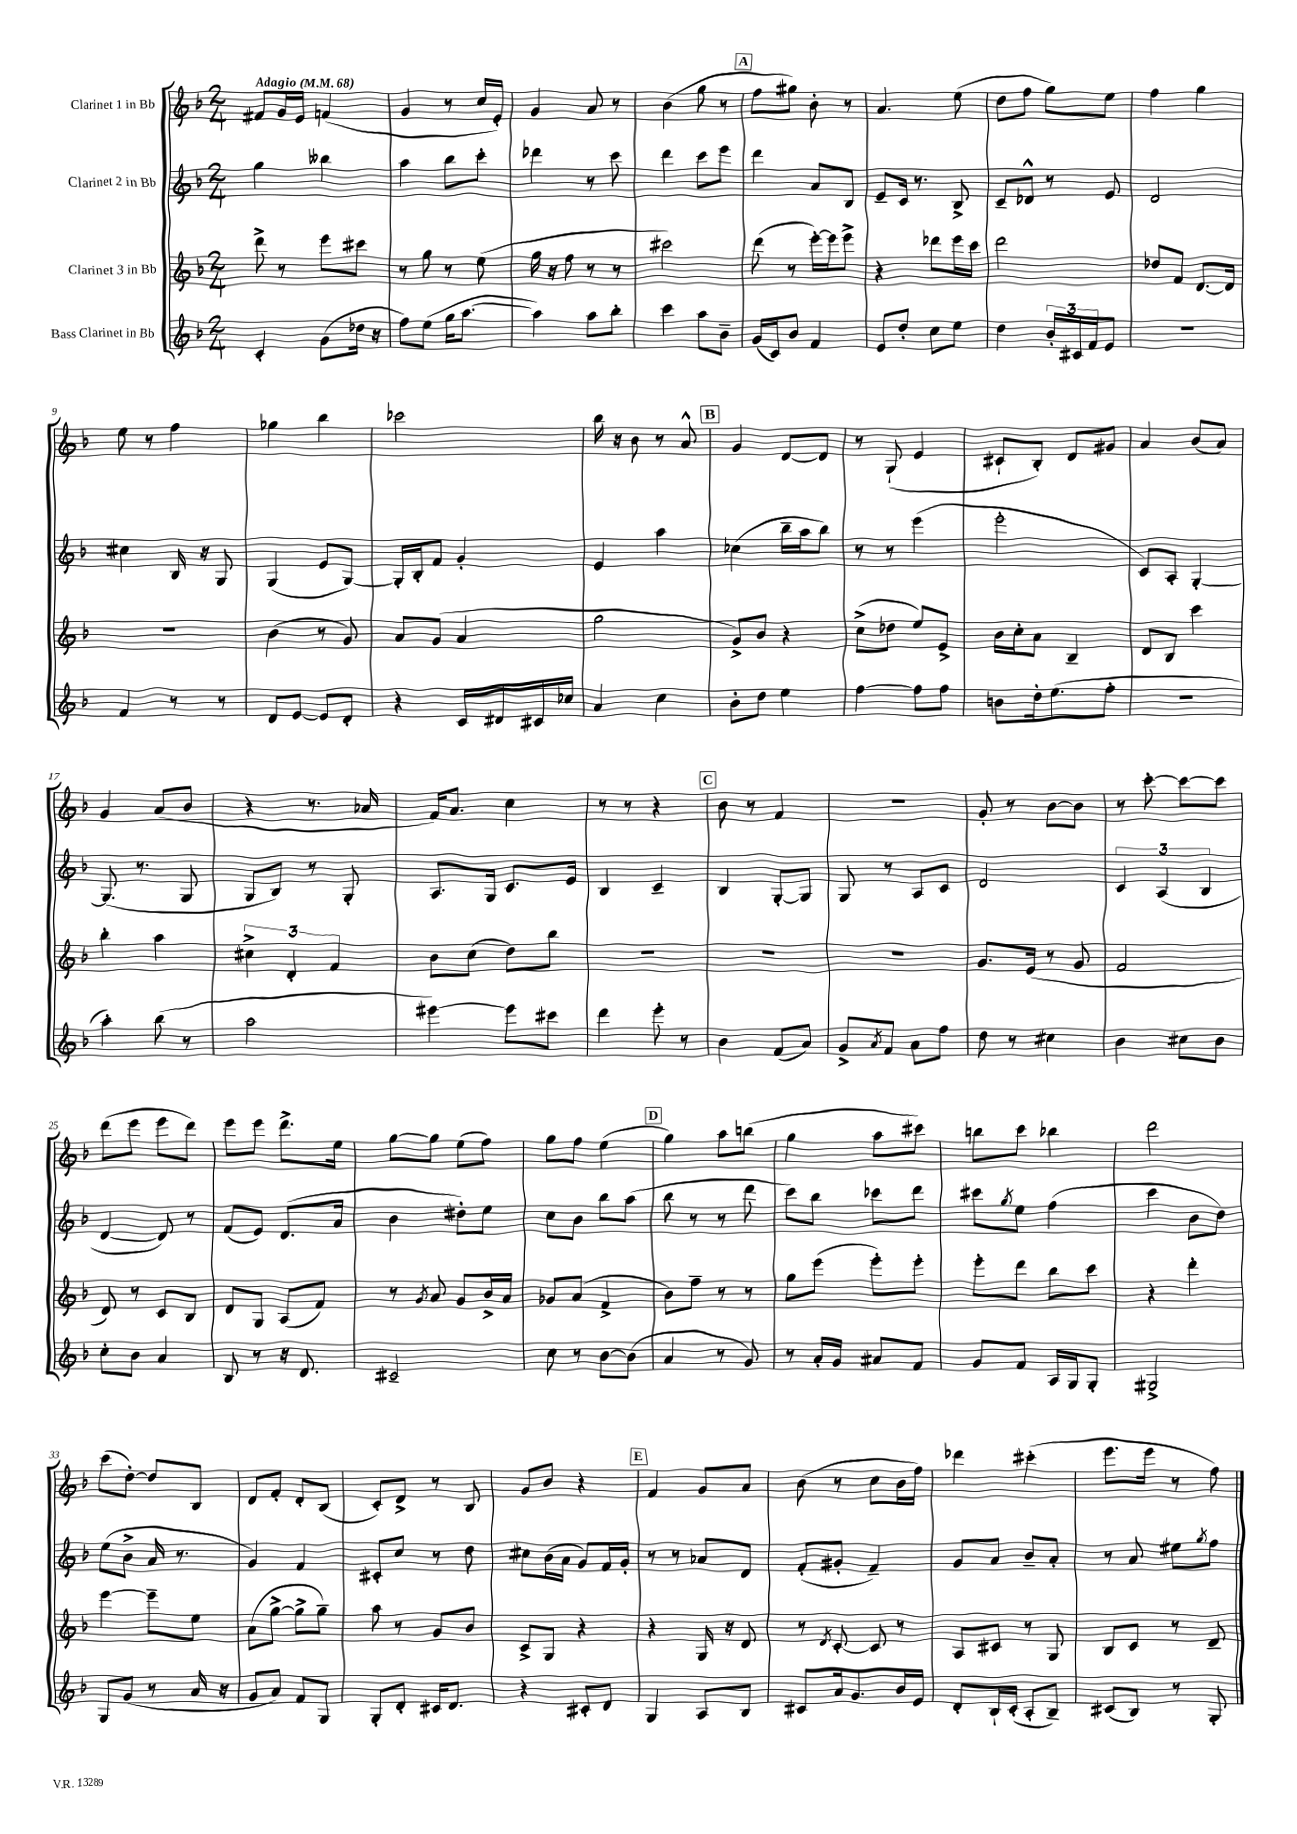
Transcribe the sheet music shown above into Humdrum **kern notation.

**kern	**kern	**kern	**kern
*staff4	*staff3	*staff2	*staff1
*clefG2	*clefG2	*clefG2	*clefG2
*k[b-]	*k[b-]	*k[b-]	*k[b-]
*M2/4	*M2/4	*M2/4	*M2/4
*MM68	*MM68	*MM68	*MM68
4c'	8ddd^	4gg	8f#
.	8r	.	16g
.	.	.	16e
(8g	8eee	4bb--	(4f
16dd-	8ccc#	.	.
16r	.	.	.
=	=	=	=
8ff)	8r	4aa	4g
(8ee	8gg	.	.
16gg	8r	8bb-	8r
[8.aa	.	.	.
.	(8ee	8ccc'	16cc
.	.	.	16e')
=	=	=	=
4aa])	16gg	4ddd-	4g
.	16r	.	.
.	8ff	.	.
8aa	8r	8r	8a
8bb-'	8r	8ccc	8r
=	=	=	=
4ccc	2ccc#)	4ddd	(4b-
8aa	.	8ccc	8gg
8b-~	.	8eee	8r
=	=	=	=
(16g	(8ddd	4ddd	8ff
16c)	.	.	.
8b-	8r	.	8gg#)
4f	[16eee')	8a	8b-'
.	16eee]	.	.
.	8eee^	8B-	8r
=	=	=	=
8e	4r	8e~	4.a
8dd'	.	16c	.
.	.	8.r	.
8cc	8ddd-	.	.
8ee	16eee	8B-^	(8ee
.	16ccc	.	.
=	=	=	=
4dd	2ddd	8c~	8dd
.	.	8d-^^	8ff
24b-'	.	8r	8gg)
24c#	.	.	.
24f	.	.	.
8e	.	8e	8ee
=	=	=	=
2r	8dd-	2d	4ff
.	8f	.	.
.	[8.d	.	4gg
.	16d]	.	.
=	=	=	=
4f	2r	4cc#	8ee
.	.	.	8r
8r	.	16B-	4ff
.	.	16r	.
8r	.	8G	.
=	=	=	=
8d	(4b-	(4G	4gg-
[8e	.	.	.
8e]	8r	8e	4bb-
8d'	8g)	[8G)	.
=	=	=	=
4r	8a	16G']	2ccc-
.	.	16B-'	.
.	(8g	8f	.
16c	4a	4g'	.
16d#	.	.	.
16c#	.	.	.
16cc-	.	.	.
=	=	=	=
4a	2gg	4e	16bb-
.	.	.	16r
.	.	.	8b-
4cc	.	4aa	8r
.	.	.	8a^^
=	=	=	=
8b-'	8g^)	(4cc-	4g
8dd	8b-	.	.
4ee	4r	16bb-~	[8d
.	.	16aa	.
.	.	8bb-)	8d]
=	=	=	=
[4ff	(8cc^	8r	8r
.	8dd-	8r	(8G`
8ff]	8ee)	(4eee	4e
8ff	8e^	.	.
=	=	=	=
8b	16b-	2eee'	8c#`
.	16cc'	.	.
16dd'	8a	.	8B-')
(8.ee	.	.	.
.	4B-~	.	8d
8ff'	.	.	8g#
=	=	=	=
2r	8d	8c)	4a
.	8B-	8A'	.
.	4ccc	[4G'	(8b-
.	.	.	8a)
=	=	=	=
4aa')	4bb-'	(8.G]	4g
.	.	8.r	.
(8bb-	4aa	.	(8a
8r	.	8G	8b-
=	=	=	=
2aa	6cc#^	8G	4r
.	.	8B-)	.
.	6d'	.	.
.	.	8r	8.r
.	6f	.	.
.	.	8G'	.
.	.	.	16a-
=	=	=	=
[4eee#)	8b-	8.A	16f)
.	.	.	8.a
.	(8cc	.	.
.	.	16G	.
8eee#]	8dd)	8.c	4cc
8ccc#	8bb-	.	.
.	.	16e	.
=	=	=	=
4ddd	2r	4B-	8r
.	.	.	8r
8eee'	.	4c~	4r
8r	.	.	.
=	=	=	=
4b-	2r	4B-	8b-
.	.	.	8r
(8f	.	[8G'	4f
8a)	.	8G]	.
=	=	=	=
8g^	2r	8G	2r
8qa	.	.	.
8f	.	8r	.
8a	.	8A	.
8ff	.	8c	.
=	=	=	=
8dd	8.g	2d	8g'
8r	.	.	8r
.	(16e	.	.
4cc#	8r	.	[8b-
.	8g	.	8b-]
=	=	=	=
4b-	2f	6c	8r
.	.	.	[8ccc'
.	.	(6A	.
8cc#	.	.	8ccc_
.	.	6B-	.
8b-	.	.	8ccc]
=	=	=	=
8cc'	8d)	[4d	(8ddd
8b-	8r	.	8eee
4a	8c	8d])	8eee
.	8B-	8r	8ddd)
=	=	=	=
8B-	8d	(8f	8eee
8r	8G	8e)	8eee
16r	(8A	(8.d	8.ddd^
8.d	.	.	.
.	8f)	.	.
.	.	16a	16ee
=	=	=	=
2c#~	8r	4b-	[8gg
.	8qg	.	.
.	8a	.	8gg]
.	8g	8dd#')	(8ee
.	16b-^	8ee	8ff)
.	16a	.	.
=	=	=	=
8cc	8g-	8cc	8gg
8r	(8a	8b-	8ff
[8b-	4f^	8bb-	(4ee
(8b-]	.	(8aa	.
=	=	=	=
4a	8b-)	8bb-	4gg)
.	8ff~	8r	.
8r	8r	8r	8aa
8g)	8r	8ddd	(8bb
=	=	=	=
8r	8gg	8ccc)	4gg
16a'	(8eee	8bb-	.
16g	.	.	.
8a#	8eee')	8ccc-	8aa
8f	8eee'	8ddd	8ccc#)
=	=	=	=
8g	8eee'	8ccc#	8bb
.	.	8qgg	.
8f	8ddd	8ee	8ccc
16A	8bb-	(4ff	4bb-
16G	.	.	.
8G'	8ccc	.	.
=	=	=	=
2G#^	4r	4ccc	2ddd
.	4ddd'	8b-	.
.	.	8dd)	.
=	=	=	=
8G	[4eee	(8ee	(8ccc
(8g	.	8b-^	[8dd')
8r	8eee~]	16a	8dd]
.	.	8.r	.
16a	8ee	.	8B-
16r	.	.	.
=	=	=	=
8g	(8a	4g)	8d
8a)	[8gg^	.	8f'
8f	8gg^]	4f	8d'
8G	8gg~)	.	(8B-
=	=	=	=
8G'	8aa	8c#'	8c')
8d'	8r	8cc	8d^
16c#	8g	8r	8r
8.d	.	.	.
.	8b-	8dd	8B-
=	=	=	=
4r	8c^	8cc#	8g
.	8G	(16b-	8b-
.	.	16a	.
8c#'	4r	8g)	4r
8d	.	16f	.
.	.	16g'	.
=	=	=	=
4G	4r	8r	4f
.	.	8r	.
8A	16G	8a-	8g
.	16r	.	.
8B-	8d	8d	8a
=	=	=	=
8c#	8r	(8f'	(8b-
.	8qd	.	.
16a	[8c'	8g#'	8r
8.g	.	.	.
.	8c]	4f~)	8cc
16b-	8r	.	16b-
16e	.	.	16ff)
=	=	=	=
8d'	8A	8g	4ddd-
16B-`	8c#	8a	.
(16c'	.	.	.
8A'	8r	8b-~	(4ccc#'
8B-~)	8G	8a'	.
=	=	=	=
(8c#	8B-	8r	8.eee
8B-)	8c	8a	.
.	.	.	16eee
8r	8r	8ee#	8r
.	.	8qgg	.
8G'	8d~	8ff	8ff)
==	==	==	==
*-	*-	*-	*-
